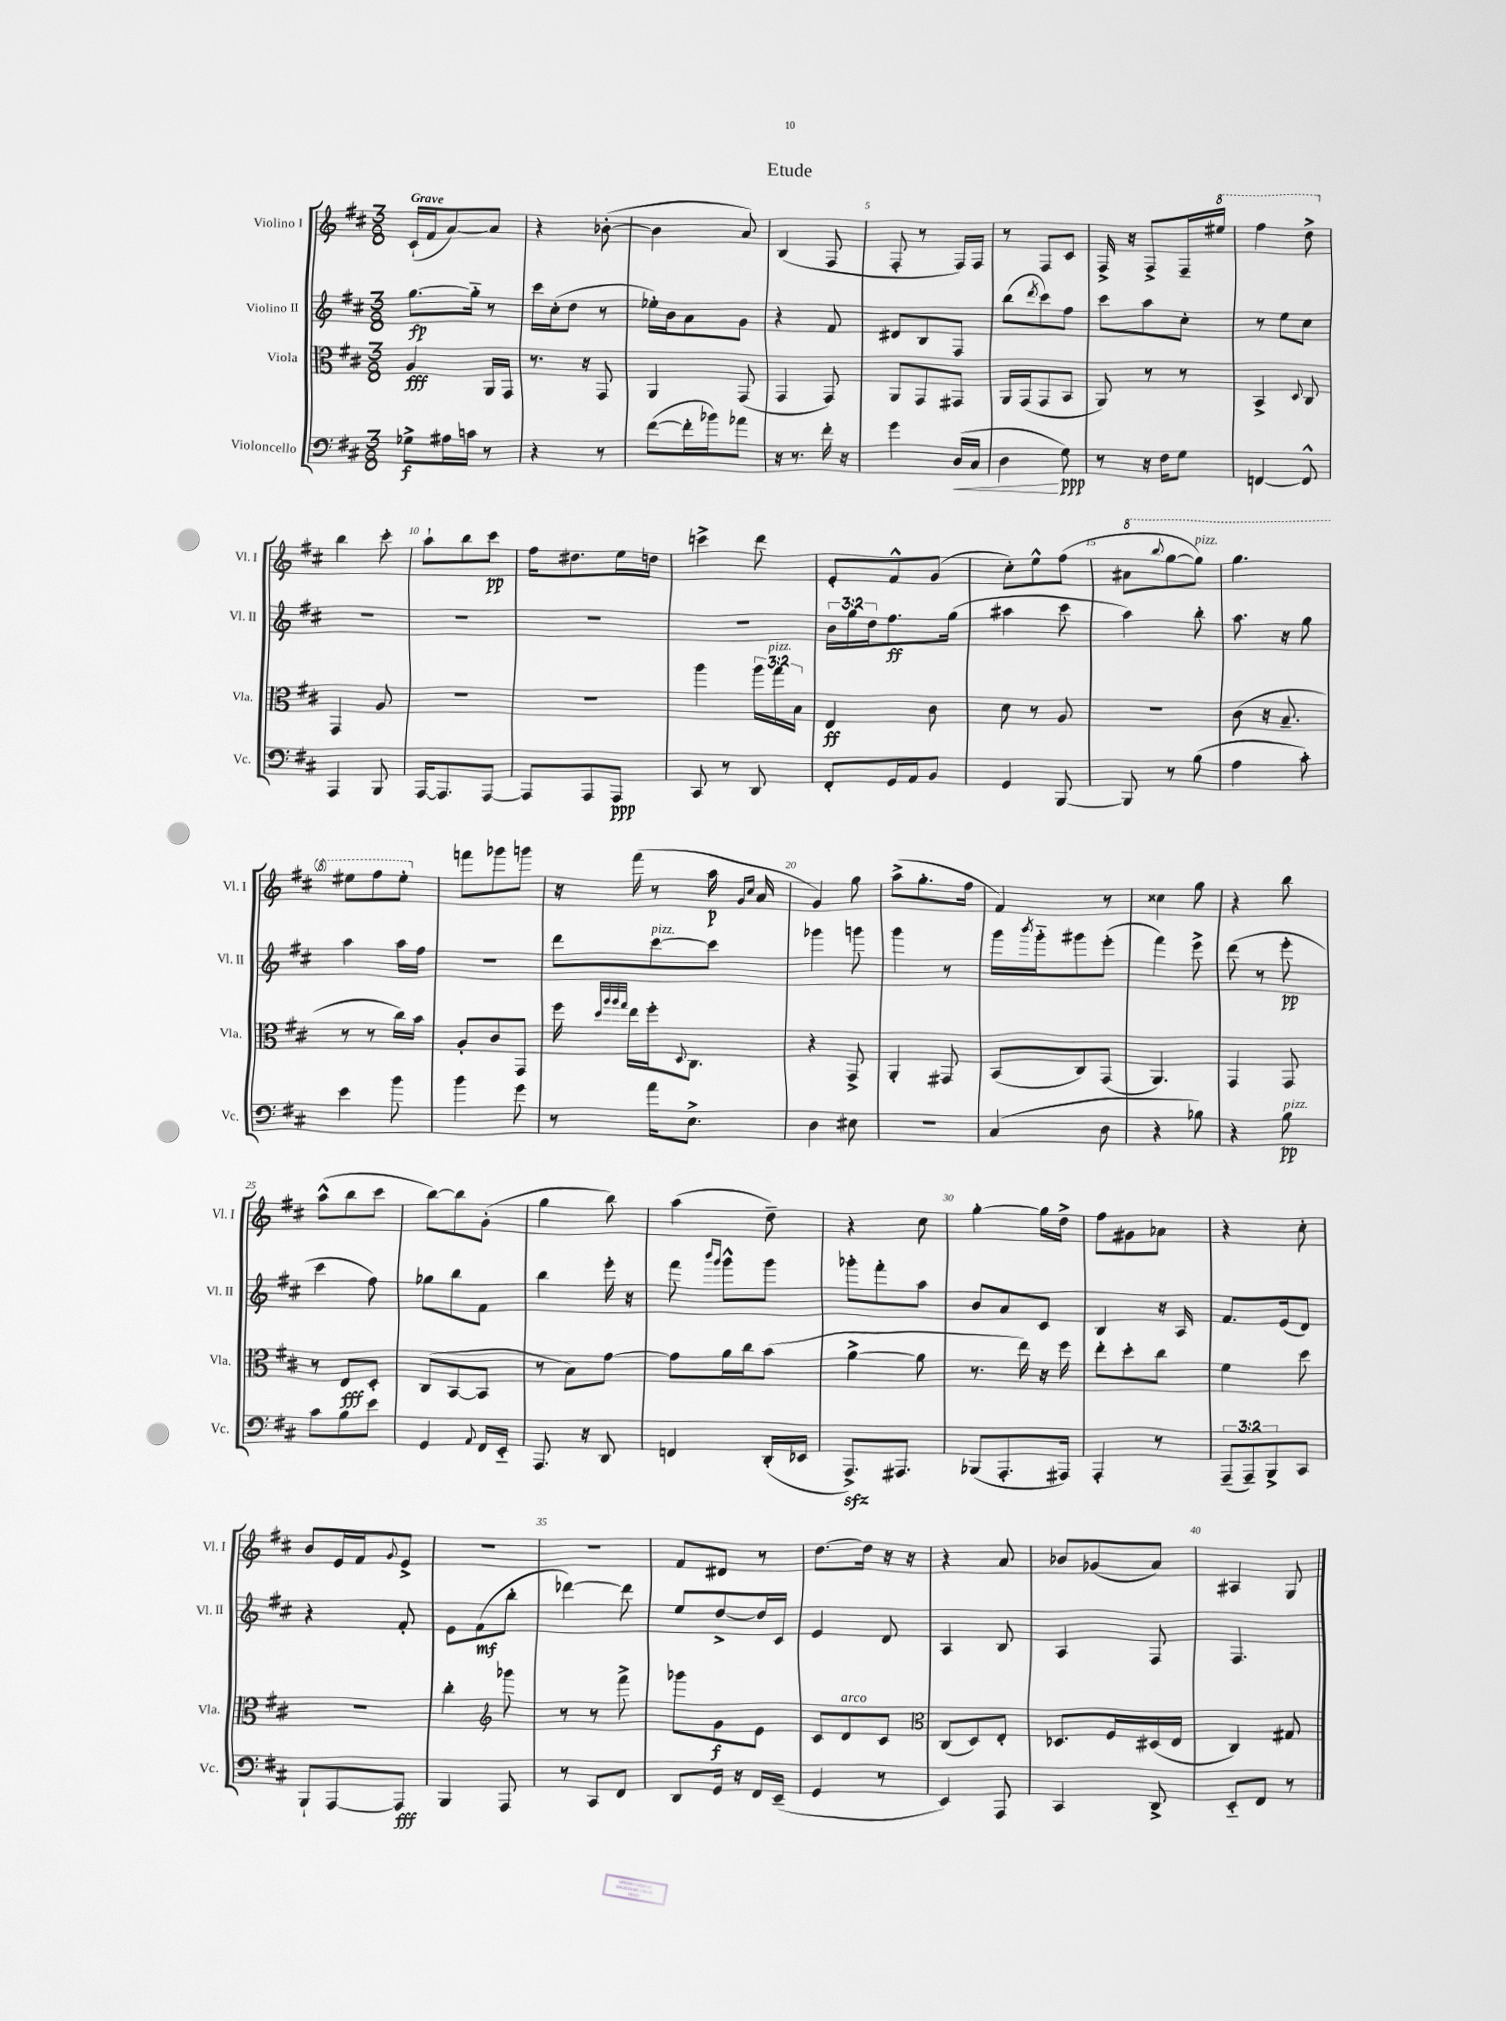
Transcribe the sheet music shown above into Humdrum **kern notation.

**kern	**dynam	**kern	**dynam	**kern	**dynam	**kern	**dynam
*part4	*part4	*part3	*part3	*part2	*part2	*part1	*part1
*staff4	*staff4	*staff3	*staff3	*staff2	*staff2	*staff1	*staff1
*I"Violoncello	*	*I"Viola	*	*I"Violino II	*	*I"Violino I	*
*I'Vc.	*	*I'Vla.	*	*I'Vl. II	*	*I'Vl. I	*
*clefF4	*	*clefC3	*	*clefG2	*	*clefG2	*
*k[f#c#]	*	*k[f#c#]	*	*k[f#c#]	*	*k[f#c#]	*
*M3/8	*	*M3/8	*	*M3/8	*	*M3/8	*
=1	=1	=1	=1	=1	=1	=1	=1
!	!	!	!	!	!	!LO:TX:a:B:t=Grave	!
8G-X^\L	f	4A/	fff	[8.gg\L	fp	(16c#`/LL	.
.	.	.	.	.	.	16f#/J	.
16A#X\L	.	.	.	.	.	[8a/)	.
16cn\JJ	.	.	.	16gg\Jk]	.	.	.
8r	.	16AA/LL	.	8r	.	8a/J]	.
.	.	16GG/JJ	.	.	.	.	.
=2	=2	=2	=2	=2	=2	=2	=2
4r	.	8.r	.	16ccc#\LL	.	4r	.
.	.	.	.	(16cc#'\J	.	.	.
.	.	.	.	8dd\J	.	.	.
.	.	16r	.	.	.	.	.
8r	.	8GG/	.	8r	.	([8b-X'\	.
=3	=3	=3	=3	=3	=3	=3	=3
([8f#\L	.	4AA/	.	16ee-X'\LL)	.	4b-\]	.
.	.	.	.	16b\J	.	.	.
16f#'\L]	.	.	.	8a\	.	.	.
16b-X\J)	.	.	.	.	.	.	.
8a-X\J	.	(8GG/	.	8g\J	.	8a/)	.
=4	=4	=4	=4	=4	=4	=4	=4
16r	.	4GG/	.	4r	.	(4B/	.
8.r	.	.	.	.	.	.	.
16f#'\	.	8GG/)	.	8f#/	.	8F#/	.
16r	.	.	.	.	.	.	.
=5	=5	=5	=5	=5	=5	=5	=5
4g\	.	8AA/L	.	8d#X/L	.	8F#'/	.
.	.	8GG/	.	8B/	.	8r	.
!	!LO:HP:b	!	!	!	!	!	!
(16D/LL	<	8GG#X/J	.	8F#/J	.	16F#/LL)	.
16C#/JJ	.	.	.	.	.	16F#/JJ	.
=6	=6	=6	=6	=6	=6	=6	=6
4D\	.	16AA/LL	.	(8bb\L	.	8r	.
.	.	(16GG/J	.	.	.	.	.
.	.	.	.	8qddd/	.	.	.
.	.	8GG/	.	8ccc#\)	.	8F#/L	.
8G\)	[ ppp	8BB/J	.	8ff#\J	.	8c#/J	.
=7	=7	=7	=7	=7	=7	=7	=7
8r	.	8AA/)	.	8ccc#\L	.	16F#^/	.
.	.	.	.	.	.	16r	.
16r	.	8r	.	8aa\	.	8F#^/L	.
16F#\KL	.	.	.	.	.	.	.
8G\J	.	8r	.	8cc#'\J	.	16F#~/L	.
*	*	*	*	*	*	*8va	*
.	.	.	.	.	.	16eee#X/JJ	.
=8	=8	=8	=8	=8	=8	=8	=8
[4FFn/	.	4BB^/	.	8r	.	4fff#\	.
.	.	.	.	8ee\L	.	.	.
.	.	8qqD/	.	.	.	.	.
8FF^^/]	.	8C#/	.	8cc#\J	.	8ddd^\	.
!!LO:LB:g=z
=9	=9	=9	=9	=9	=9	=9	=9
*	*	*	*	*	*	*X8va	*
4AAA/	.	4GG/	.	4.r	.	4bb\	.
8BBB/	.	8A/	.	.	.	8ccc#'\	.
=10	=10	=10	=10	=10	=10	=10	=10
[16AAA/KL	.	4.r	.	4.r	.	8aa`\L	.
8.AAA/]	.	.	.	.	.	.	.
.	.	.	.	.	.	8bb\	.
[8AAA/J	.	.	.	.	.	8ccc#\J	pp
=11	=11	=11	=11	=11	=11	=11	=11
8AAA/L]	.	4.r	.	4.r	.	16ff#\KL	.
.	.	.	.	.	.	8.dd#X\	.
8AAA/	.	.	.	.	.	.	.
8AAA/J	ppp	.	.	.	.	16ee\L	.
.	.	.	.	.	.	16ddn\JJ	.
=12	=12	=12	=12	=12	=12	=12	=12
8CC#/	.	4aa\	.	4.r	.	4cccn^\	.
8r	.	.	.	.	.	.	.
8DD/	.	24aa\LL	.	.	.	8ddd\	.
!	!	!LO:TX:a:i:t=pizz.	!	!	!	!	!
.	.	24gg\	.	.	.	.	.
.	.	24B\JJ	.	.	.	.	.
=13	=13	=13	=13	=13	=13	=13	=13
8FF#'/L	.	4E/	ff	24b\LL	.	8e'/L	.
.	.	.	.	24gg\	.	.	.
.	.	.	.	24dd\J	.	.	.
16GG/L	.	.	.	8.ff#\	ff	8f#^^/	.
16AA/J	.	.	.	.	.	.	.
8BB/J	.	8c#\	.	.	.	(8g/J	.
.	.	.	.	(16gg\Jk	.	.	.
=14	=14	=14	=14	=14	=14	=14	=14
4GG/	.	8d\	.	4aa#X\	.	8cc#'\L)	.
.	.	8r	.	.	.	8ee^^\	.
[8BBB/	.	8A/	.	8ccc#\	.	(8ff#\J	.
=15	=15	=15	=15	=15	=15	=15	=15
*	*	*	*	*	*	*8va	*
8BBB/]	.	4.r	.	4aa\)	.	8aa#X\L	.
.	.	.	.	.	.	8qqbbb/	.
8r	.	.	.	.	.	[8ggg\	.
!	!	!	!	!	!	!LO:TX:a:i:t=pizz.	!
(8B\	.	.	.	8bb'\	.	8ggg\J])	.
=16	=16	=16	=16	=16	=16	=16	=16
4A\	.	(8c#\	.	8.aa\	.	4.ggg\	.
.	.	16r	.	.	.	.	.
.	.	8.B~/	.	16r	.	.	.
8c#'\)	.	.	.	8gg\	.	.	.
!!LO:LB:g=z
=17	=17	=17	=17	=17	=17	=17	=17
4e\	.	8r	.	4aa\	.	8eee#X\L	.
.	.	8r	.	.	.	8fff#\	.
8b\	.	16cc#\LL)	.	16aa\LL	.	8eee#'\J	.
.	.	16b\JJ	.	16ff#\JJ	.	.	.
=18	=18	=18	=18	=18	=18	=18	=18
*	*	*	*	*	*	*X8va	*
4b\	.	8A'/L	.	4.r	.	8fffn\L	.
.	.	8c#/	.	.	.	8ggg-X\	.
8g\	.	8GG/J	.	.	.	8gggn\J	.
=19	=19	=19	=19	=19	=19	=19	=19
8r	.	16ff#\	.	8ddd\L	.	16r	.
.	.	32qqdd/LLL	.	.	.	.	.
.	.	32qqaa/	.	.	.	.	.
.	.	32qqaa/	.	.	.	.	.
.	.	32qqgg/JJJ	.	.	.	.	.
.	.	16ee\LL	.	.	.	(16fff#\	.
!	!	!	!	!LO:TX:a:i:t=pizz.	!	!	!
16a\KL	.	16ff#'\J	.	[8ccc#\	.	8r	.
.	.	8qqD/	.	.	.	.	.
8.E^\J	.	8.C#\J	.	.	.	.	.
.	.	.	.	8ccc#\J]	.	16aa\	p
.	.	.	.	.	.	16qqg/LL	.
.	.	.	.	.	.	16qqcc#/JJ	.
.	.	.	.	.	.	16a/	.
=20	=20	=20	=20	=20	=20	=20	=20
4D\	.	4r	.	4ggg-X\	.	4g/)	.
8E#X\	.	8GG^/	.	8gggn\	.	8gg\	.
=21	=21	=21	=21	=21	=21	=21	=21
4.r	.	4AA'/	.	4ggg\	.	(8aa^\L	.
.	.	.	.	.	.	8.gg'\	.
.	.	8GG#X/	.	8r	.	.	.
.	.	.	.	.	.	16ff#\Jk	.
=22	=22	=22	=22	=22	=22	=22	=22
(4C#/	.	(8BB/L	.	16ggg\LL	.	4f#/)	.
.	.	.	.	8qbbb/	.	.	.
.	.	.	.	16ggg\J	.	.	.
.	.	8C#/)	.	8ggg#X\	.	.	.
8D\	.	(8GG/J	.	(8eee'\J	.	8r	.
=23	=23	=23	=23	=23	=23	=23	=23
4r	.	4.AA/)	.	4fff#\)	.	4cc##X\	.
8B-X\)	.	.	.	8eee^\	.	8gg\	.
=24	=24	=24	=24	=24	=24	=24	=24
4r	.	4GG/	.	(8ddd\	.	4r	.
.	.	.	.	8r	.	.	.
!LO:TX:a:i:t=pizz.	!	!	!	!	!	!	!
8B\	pp	8GG/	.	8eee'\	pp	8bb\	.
!!LO:LB:g=z
=25	=25	=25	=25	=25	=25	=25	=25
8c#\L	.	8r	.	4ccc#\	.	(8aa^^\L	.
8B\	.	8E/L	fff	.	.	8bb\	.
8e\J	.	8D'/J	.	8ff#\)	.	8ccc#\J	.
=26	=26	=26	=26	=26	=26	=26	=26
4GG/	.	(8C#/L	.	8gg-X\L	.	[8bb\L)	.
.	.	[8BB/	.	8bb\	.	8bb\]	.
8qqAA/	.	.	.	.	.	.	.
16FF#/LL	.	8BB/J]	.	8f#\J	.	(8g'\J	.
16EE/JJ	.	.	.	.	.	.	.
=27	=27	=27	=27	=27	=27	=27	=27
8.AAA/	.	8r	.	4bb\	.	4gg\	.
.	.	8B\L)	.	.	.	.	.
16r	.	.	.	.	.	.	.
8DD/	.	[8g\J	.	16eee'\	.	8bb\)	.
.	.	.	.	16r	.	.	.
=28	=28	=28	=28	=28	=28	=28	=28
4FFn/	.	8g\L]	.	8fff#\	.	(4aa\	.
.	.	.	.	16qqbbb/LL	.	.	.
.	.	.	.	16qqggg/JJ	.	.	.
.	.	16a\L	.	8ggg^^\L	.	.	.
.	.	16cc#\J	.	.	.	.	.
(16DD'/LL	.	(8b\J	.	8ggg\J	.	8dd~\)	.
16EE-X/JJ	.	.	.	.	.	.	.
=29	=29	=29	=29	=29	=29	=29	=29
8.AAAzz^/L)	.	[4a^\	.	8ggg-X'\L	.	4r	.
.	.	.	.	8fff#'\	.	.	.
8.AAA#X/J	.	.	.	.	.	.	.
.	.	8a\]	.	8aa\J	.	8cc#\	.
=30	=30	=30	=30	=30	=30	=30	=30
(8BBB-X/L	.	8.r	.	8b/L	.	[4gg'\	.
8.AAA'/	.	.	.	8a/	.	.	.
.	.	16ee\)	.	.	.	.	.
.	.	16r	.	8c#/J	.	16gg\LL]	.
16AAA#X/Jk)	.	16ff#\	.	.	.	16dd^\JJ	.
=31	=31	=31	=31	=31	=31	=31	=31
4AAA'/	.	8ee'\L	.	4B/	.	8ff#\L	.
.	.	8dd'\	.	.	.	8g#X\	.
8r	.	8cc#\J	.	16r	.	8a-X\J	.
.	.	.	.	16A/	.	.	.
=32	=32	=32	=32	=32	=32	=32	=32
(12AAA~/L	.	4f#\	.	8.f#/L	.	4r	.
12AAA~/)	.	.	.	.	.	.	.
12BBB^/	.	.	.	.	.	.	.
.	.	.	.	(16e/k	.	.	.
8CC#/J	.	8dd\	.	8d/J)	.	8cc#'\	.
!!LO:LB:g=z
=33	=33	=33	=33	=33	=33	=33	=33
8BBB`/L	.	4.r	.	4r	.	8b/L	.
[8AAA/	.	.	.	.	.	16e/L	.
.	.	.	.	.	.	16f#/J	.
.	.	.	.	.	.	8qqg/	.
8AAA/J]	fff	.	.	8f#'/	.	8e^/J	.
=34	=34	=34	=34	=34	=34	=34	=34
4BBB/	.	4cc#'\	.	8e\L	.	4.r	.
.	.	.	.	(8f#\	mf	.	.
*	*	*clefG2	*	*	*	*	*
8AAA/	.	8ggg-X\	.	8bb'\J	.	.	.
=35	=35	=35	=35	=35	=35	=35	=35
8r	.	8r	.	[4ddd-X\)	.	4.r	.
8CC#/L	.	8r	.	.	.	.	.
8FF#/J	.	8fff#^\	.	8ddd-\]	.	.	.
=36	=36	=36	=36	=36	=36	=36	=36
8DD/L	.	8ggg-X\L	.	8ee/L	.	8f#/L	.
16GG/Jk	.	8g\	f	[8dd^/	.	8d#X/J	.
16r	.	.	.	.	.	.	.
16FF#/LL	.	8e\J	.	16dd/L]	.	8r	.
(16EE~/JJ	.	.	.	16c#/JJ	.	.	.
=37	=37	=37	=37	=37	=37	=37	=37
4GG/	.	8c#/L	.	4e/	.	[8.dd\L	.
!	!	!LO:TX:a:i:t=arco	!	!	!	!	!
.	.	8d/	.	.	.	.	.
.	.	.	.	.	.	16dd\Jk]	.
8r	.	8c#/J	.	8d/	.	16r	.
.	.	.	.	.	.	16r	.
=38	=38	=38	=38	=38	=38	=38	=38
*	*	*clefC3	*	*	*	*	*
4EE/)	.	(8C#/L	.	4A/	.	4r	.
.	.	8D/)	.	.	.	.	.
8AAA/	.	8E'/J	.	8B/	.	8a/	.
=39	=39	=39	=39	=39	=39	=39	=39
4CC#/	.	8.D-X/L	.	4A/	.	8b-X/L	.
.	.	.	.	.	.	(8g-X/	.
.	.	16F#/L	.	.	.	.	.
8DD^/	.	(16D#X/	.	8F#/	.	8a/J)	.
.	.	16E/JJ	.	.	.	.	.
=40	=40	=40	=40	=40	=40	=40	=40
8EE/L	.	4C#/)	.	4.F#/	.	4A#X/	.
8FF#/J	.	.	.	.	.	.	.
8r	.	8G#X/	.	.	.	8G/	.
==	==	==	==	==	==	==	==
*-	*-	*-	*-	*-	*-	*-	*-
